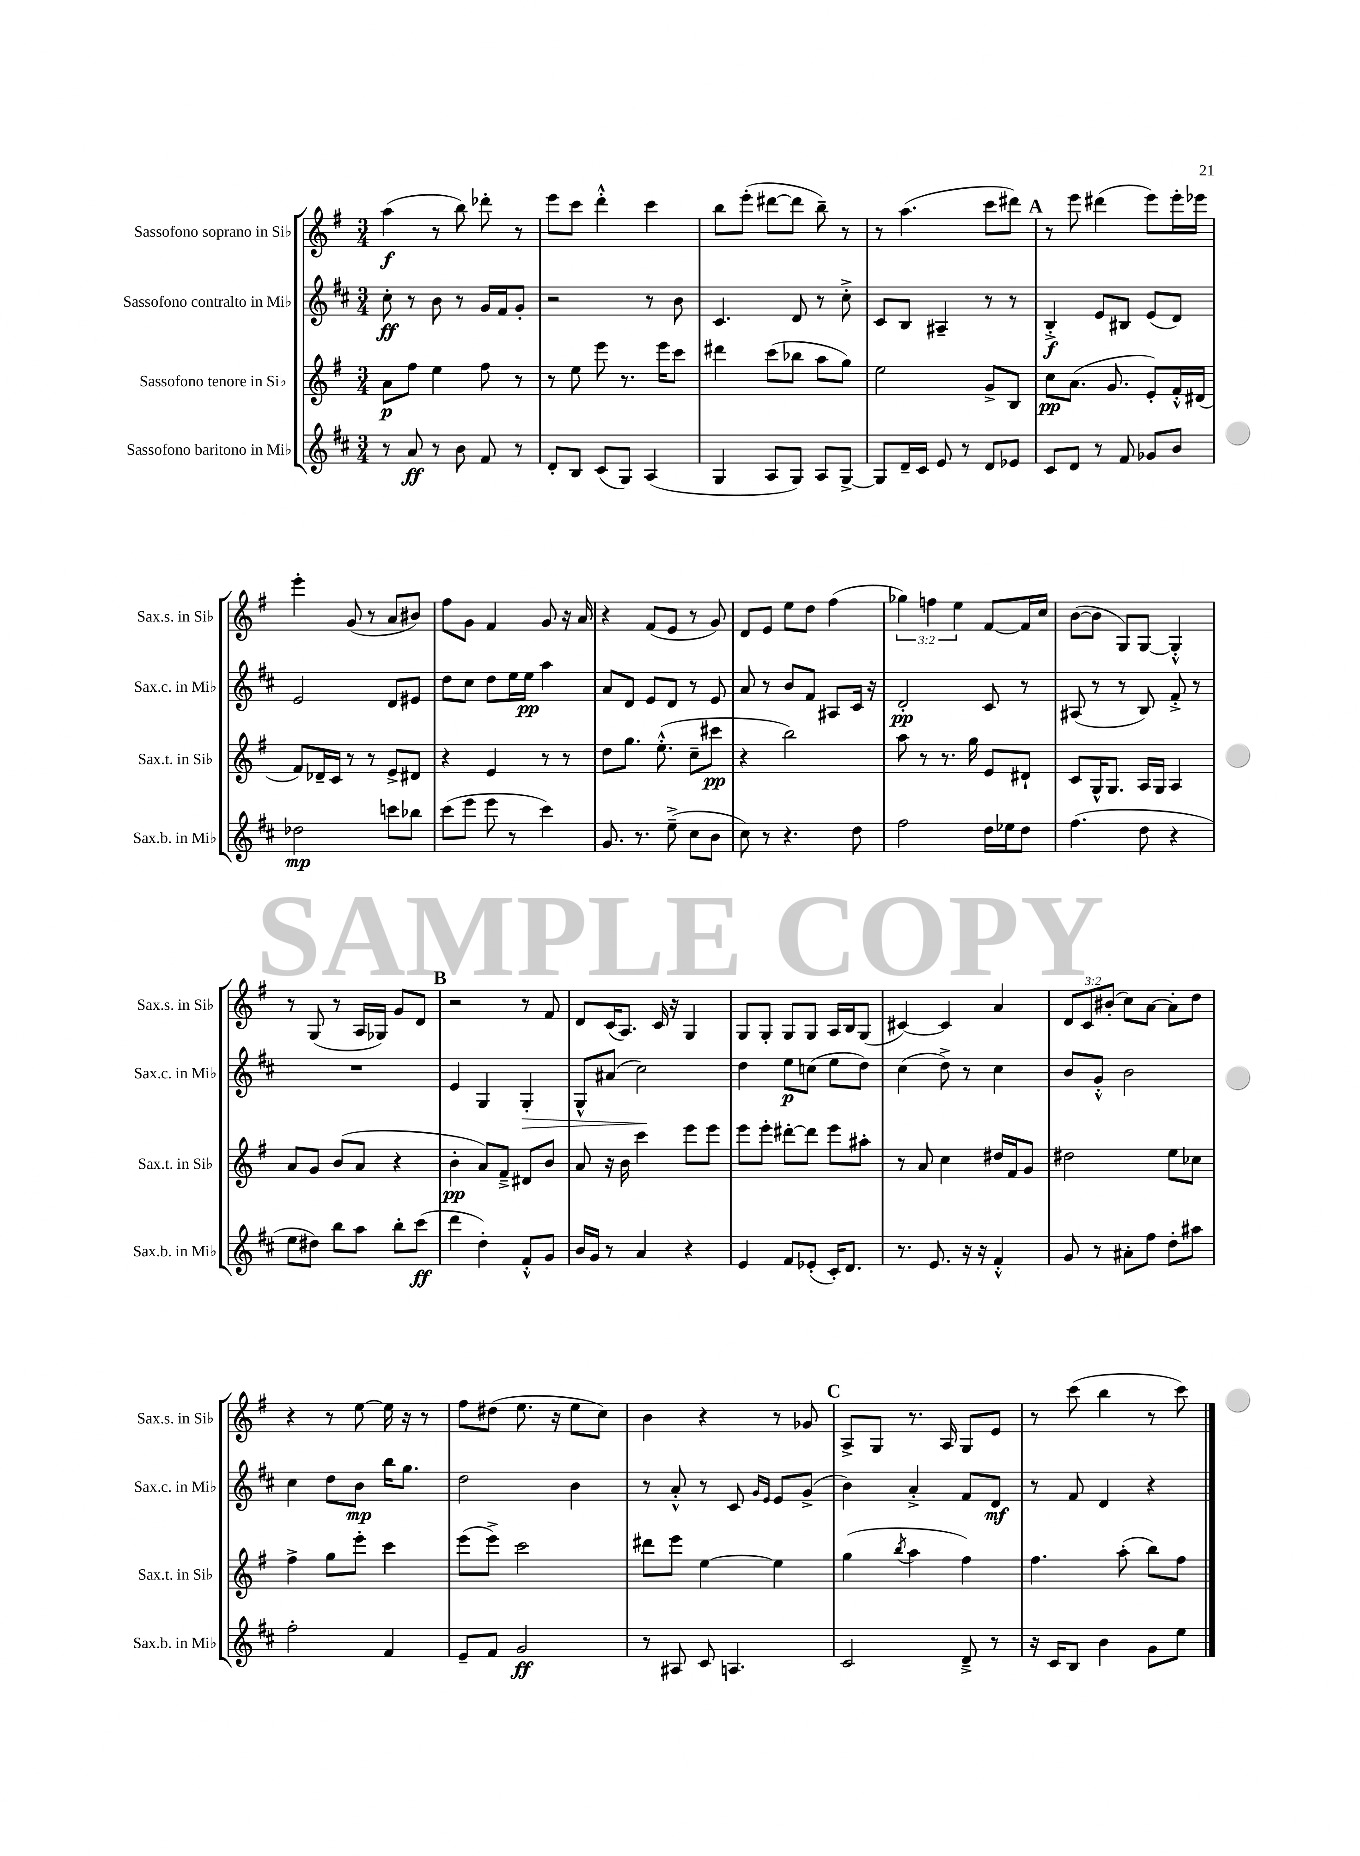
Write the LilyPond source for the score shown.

<<
\new StaffGroup <<
\new Staff = "s0" \with { instrumentName = "Sassofono soprano in Sib" shortInstrumentName = "Sax.s. in Sib" } {
    \clef treble \key g \major \numericTimeSignature \time 3/4 \override Staff.TupletNumber.text = #tuplet-number::calc-fraction-text
    \autoBeamOff a''4\f( r8 b''8) des'''8-. r8 |
    e'''8[ c'''8] d'''4-.-^ c'''4 |
    b''8[ e'''8]-.( dis'''8[~ dis'''8] b''8--) r8 |
    r8 a''4.( c'''8[ dis'''8]) |
    \mark \markup { \bold "A" } r8 e'''8 dis'''4( e'''8[) e'''16-. ees'''16] |
    e'''4-. g'8( r8 a'8[ bis'8]) |
    fis''8[ g'8] fis'4 g'8 r16 a'16 |
    r4 fis'8[( e'8] r8 g'8) |
    d'8[ e'8] e''8[ d''8] fis''4( |
    \tuplet 3/2 { ges''4) f''4 e''4 } fis'8[~ fis'16 c''16] |
    b'8[~( b'8] g8[) g8]~ g4-.-^ |
    r8 g8( r8 a16[ ges16]) g'8[ d'8] |
    \mark \markup { \bold "B" } r2 r8 fis'8 |
    d'8[ c'16( a8.]) c'16 r16 g4 |
    g8[ g8]-. g8[ g8] a16[ b16 g8]( |
    cis'4~) cis'4 a'4 |
    \tuplet 3/2 { d'8[ c'8 bis'8]-.( } c''8[) a'8]~ a'8[-. d''8] |
    r4 r8 e''8~ e''16 r16 r8 |
    fis''8[ dis''8]( e''8. r16 e''8[ c''8]) |
    b'4 r4 r8 ges'8 |
    \mark \markup { \bold "C" } a8[-> g8] r8. a16 g8[ e'8] |
    r8 c'''8( b''4 r8 c'''8) \bar "|." |
}
\new Staff = "s1" \with { instrumentName = "Sassofono contralto in Mib" shortInstrumentName = "Sax.c. in Mib" } {
    \clef treble \key d \major \numericTimeSignature \time 3/4
    \autoBeamOff cis''8-.\ff r8 b'8 r8 g'16[ fis'16 g'8]-. |
    r2 r8 b'8 |
    cis'4. d'8 r8 cis''8-.-> |
    cis'8[ b8] ais4-- r8 r8 |
    \mark \markup { \bold "A" } b4-.->\f e'8[ bis8] e'8[( d'8]) |
    e'2 d'8[ eis'8] |
    d''8[ cis''8] d''8[ e''16 e''16]\pp a''4 |
    a'8[ d'8] e'8[ d'8] r8 e'8 |
    a'8 r8 b'8[ fis'8] ais8[ cis'16] r16 |
    d'2-.\pp cis'8 r8 |
    ais8( r8 r8 b8) fis'8-.-> r8 |
    R2. |
    \mark \markup { \bold "B" } e'4 g4 g4-.\> |
    g8[-^ ais'8]( cis''2\!) |
    d''4 e''8[\p c''8]( e''8[ d''8]) |
    cis''4( d''8->) r8 cis''4 |
    b'8[ g'8]-.-^ b'2 |
    cis''4 d''8[ b'8]\mp b''16[ g''8.] |
    d''2 b'4 |
    r8 a'8-.-^ r8 cis'8 \grace { g'16[ e'16] } e'8[ g'8]->( |
    \mark \markup { \bold "C" } b'4) a'4-.-> fis'8[ d'8]\mf |
    r8 fis'8 d'4 r4 \bar "|." |
}
\new Staff = "s2" \with { instrumentName = "Sassofono tenore in Sib" shortInstrumentName = "Sax.t. in Sib" } {
    \clef treble \key g \major \numericTimeSignature \time 3/4
    \autoBeamOff a'8[\p fis''8] e''4 fis''8 r8 |
    r8 e''8 e'''8 r8. e'''16[ c'''8] |
    dis'''4 c'''8[( bes''8] a''8[ g''8]) |
    e''2 g'8[-> b8] |
    \mark \markup { \bold "A" } c''8[\pp a'8.]( g'8. e'8[-.) fis'16-.-^ dis'16]( |
    fis'8[) des'16-- c'16] r8 r8 e'8[-> dis'8] |
    r4 e'4 r8 r8 |
    d''8[ g''8.] e''8.-.-^( c''8[-- cis'''8]\pp |
    r4 b''2) |
    a''8 r8 r8. g''16 e'8[ dis'8]-! |
    c'8[ g16-^ g8.] a16[ g16] a4 |
    a'8[ g'8] b'8[( a'8] r4 |
    \mark \markup { \bold "B" } b'4-.\pp a'8[) fis'8]---> dis'8[ b'8] |
    a'8 r16 b'16 c'''4 e'''8[ e'''8] |
    e'''8[ e'''8]-. dis'''8[~-. dis'''8] e'''8[ ais''8]-. |
    r8 a'8 c''4 dis''16[ fis'16 g'8] |
    dis''2 e''8[ ces''8] |
    fis''4-> g''8[ e'''8]-. c'''4 |
    e'''8[( e'''8]->) c'''2 |
    dis'''8[ e'''8] e''4~ e''4 |
    \mark \markup { \bold "C" } g''4( \acciaccatura { b''8 } a''4 fis''4) |
    fis''4. a''8-.( b''8[) fis''8] \bar "|." |
}
\new Staff = "s3" \with { instrumentName = "Sassofono baritono in Mib" shortInstrumentName = "Sax.b. in Mib" } {
    \clef treble \key d \major \numericTimeSignature \time 3/4
    \autoBeamOff r8 a'8\ff r8 b'8 fis'8 r8 |
    d'8[-. b8] cis'8[( g8]) a4( |
    g4 a8[ g8]) a8[ g8]~-> |
    g8[ d'16-- cis'16] e'8 r8 d'8[ ees'8] |
    \mark \markup { \bold "A" } cis'8[ d'8] r8 fis'8 ges'8[ b'8] |
    des''2\mp c'''8[ bes''8] |
    cis'''8[( e'''8] e'''8 r8 cis'''4) |
    g'8. r8. e''8--->( cis''8[ b'8] |
    cis''8) r8 r4. d''8 |
    fis''2 d''16[ ees''16 d''8] |
    fis''4.( d''8 r4 |
    e''8[ dis''8]) b''8[ a''8] b''8[-. cis'''8]\ff( |
    \mark \markup { \bold "B" } d'''4 d''4-.) fis'8[-.-^ g'8] |
    b'16[ g'16] r8 a'4 r4 |
    e'4 fis'8[ ees'8]-.( cis'16[-.) d'8.] |
    r8. e'8. r16 r16 fis'4-.-^ |
    g'8 r8 ais'8[-. fis''8] d''8[-. ais''8] |
    fis''2-. fis'4 |
    e'8[-- fis'8] g'2\ff |
    r8 ais8 cis'8 a4. |
    \mark \markup { \bold "C" } cis'2 d'8---> r8 |
    r16 cis'16[ b8] b'4 g'8[ e''8] \bar "|." |
}
>>
>>
\layout { \context { \Score \remove "Bar_number_engraver" } }
